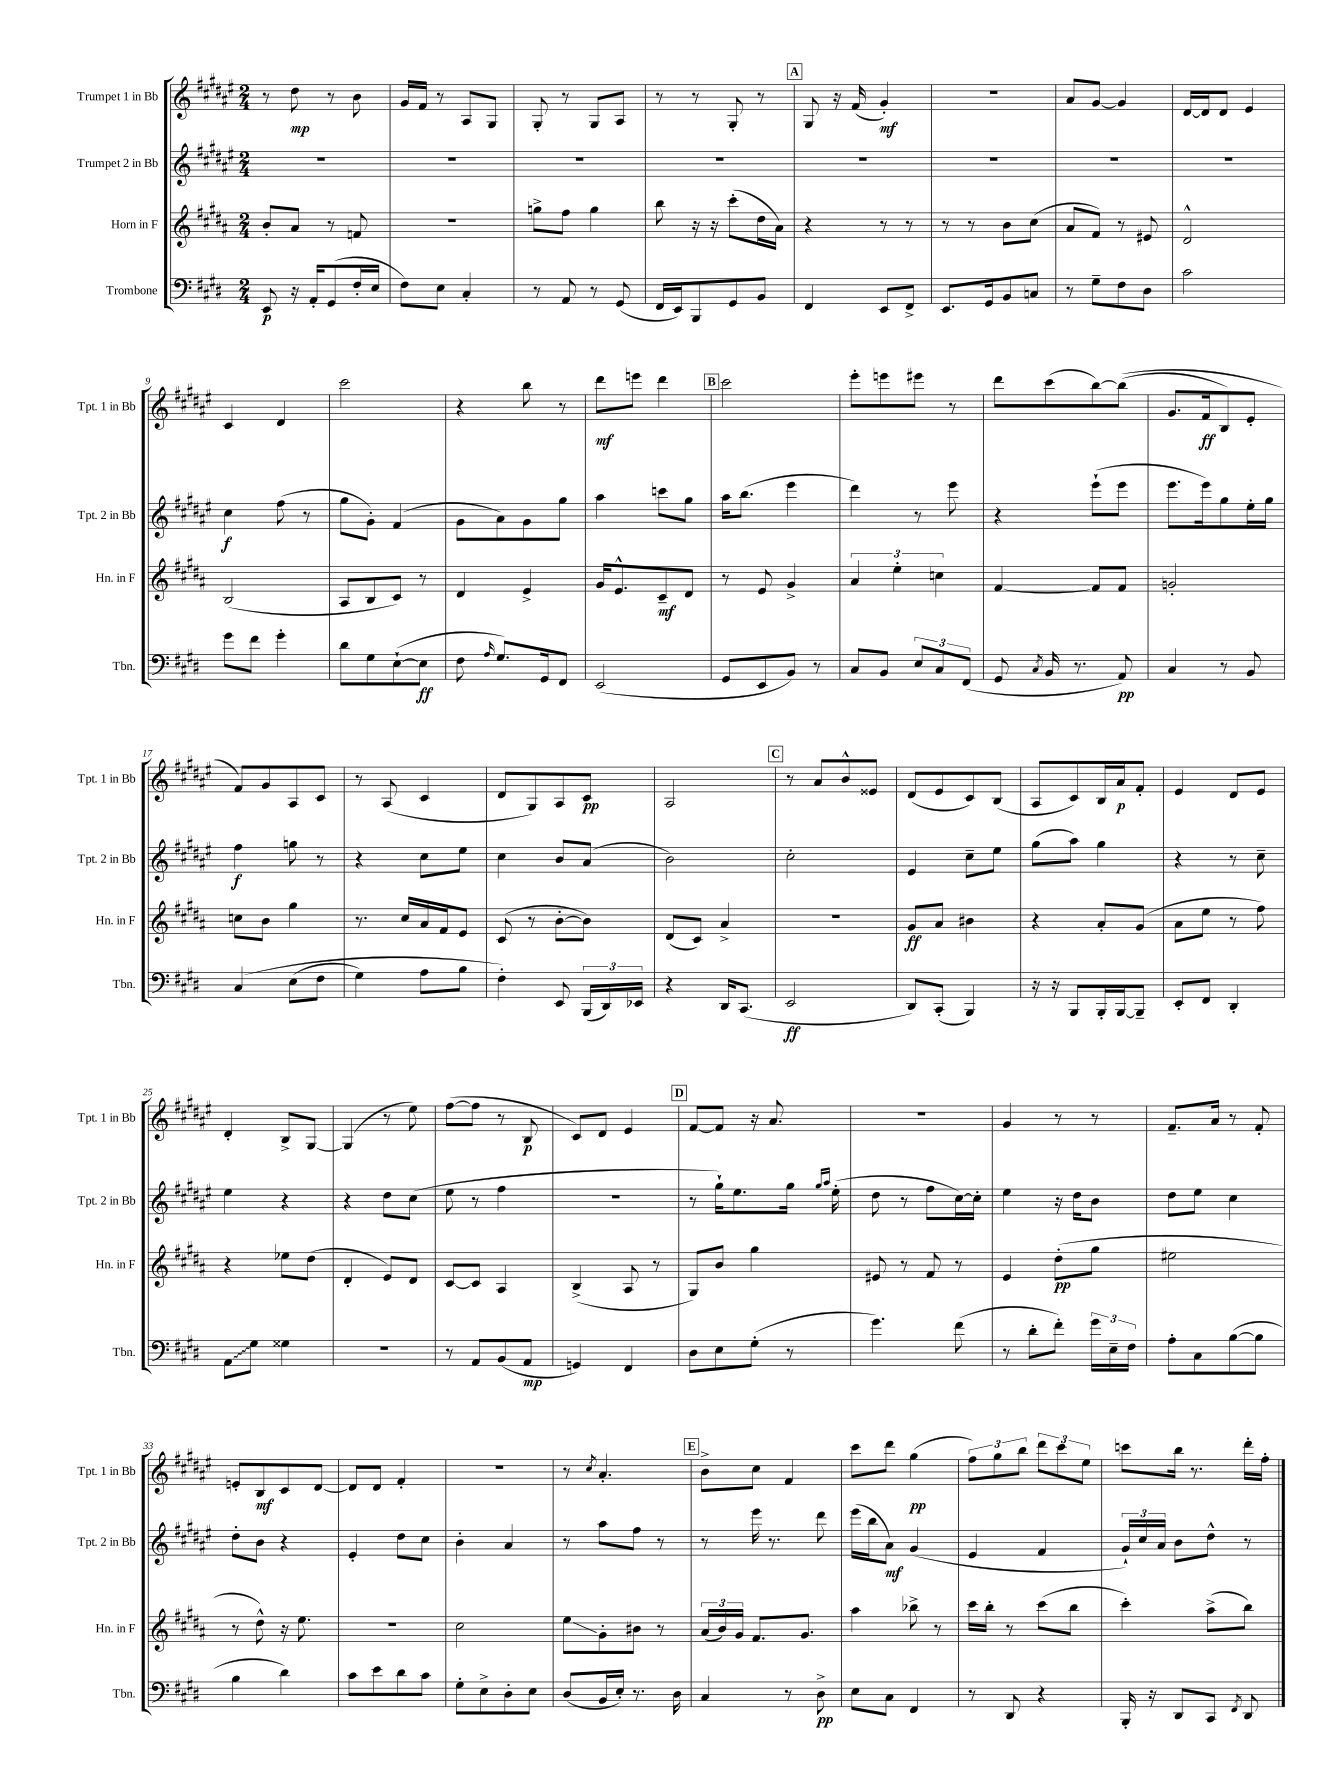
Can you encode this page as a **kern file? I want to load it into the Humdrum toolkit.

**kern	**kern	**kern	**kern
*staff4	*staff3	*staff2	*staff1
*clefF4	*clefG2	*clefG2	*clefG2
*k[f#c#g#d#]	*k[f#c#g#d#a#]	*k[f#c#g#d#a#e#]	*k[f#c#g#d#a#e#]
*M2/4	*M2/4	*M2/4	*M2/4
8EE	8b'	2r	8r
16r	8a#	.	8dd#
16AA'	.	.	.
(8GG#	8r	.	8r
16F#'	8f	.	8b
16E	.	.	.
=	=	=	=
8F#)	2r	2r	16g#
.	.	.	16f#
8E	.	.	8r
4C#'	.	.	8A#
.	.	.	8G#
=	=	=	=
8r	8gg^	2r	8G#'
8AA	8ff#	.	8r
8r	4gg	.	8G#
(8GG#	.	.	8A#
=	=	=	=
16FF#	8bb	2r	8r
16EE)	.	.	.
8BBB	16r	.	8r
.	16r	.	.
8GG#	(8ccc#'	.	8G#'
8BB	16dd#	.	8r
.	16a#)	.	.
=	=	=	=
4FF#	4r	2r	8G#
.	.	.	16r
.	.	.	(16f#
8EE	8r	.	4g#')
8FF#^	8r	.	.
=	=	=	=
8.EE	8r	2r	2r
.	8r	.	.
16GG#	.	.	.
8BB	8b	.	.
8C	(8cc#	.	.
=	=	=	=
8r	8a#	2r	8a#
8G#~	8f#)	.	[8g#
8F#	8r	.	4g#]
8D#	8e#	.	.
=	=	=	=
2c#	2d#^^	2r	[16d#
.	.	.	16d#]
.	.	.	8d#
.	.	.	4e#
=	=	=	=
8g#	(2B	4cc#	4c#
8f#	.	.	.
4g#'	.	(8ff#	4d#
.	.	8r	.
=	=	=	=
8d#	8A#	8gg#	2ccc#
8G#	8B	8g#')	.
([8E`	8c#)	(4f#	.
8E]	8r	.	.
=	=	=	=
8F#	4d#	8g#	4r
16qqA	.	.	.
8.G#)	.	8a#)	.
.	4e^	8g#	8bb
16GG#	.	.	.
8FF#	.	8gg#	8r
=	=	=	=
(2EE	16g#	4aa#	8ddd#
.	8.e^^	.	.
.	.	.	8eee
.	8c#~	8ccc	4ddd#
.	8d#	8gg#	.
=	=	=	=
8GG#	8r	16aa#	2ccc#
.	.	(8.bb	.
8EE	8e	.	.
8BB)	4g#^	4eee#	.
8r	.	.	.
=	=	=	=
8C#	6a#	4ddd#)	8eee#'
8BB	.	.	8eee
.	6ee'	.	.
12E	.	8r	8eee#
12C#	6cc	.	.
.	.	8eee#	8r
(12FF#	.	.	.
=	=	=	=
8GG#	[4f#	4r	8ddd#
8qC#	.	.	.
16BB	.	.	(8ccc#
8.r	.	.	.
.	8f#]	(8eee#`	[8bb)
8AA)	8f#	8eee#	&((8bb]
=	=	=	=
4C#	2g'	8.eee#	8.g#
.	.	16eee#)	16f#
8r	.	8gg#	8B)
8BB	.	16ee#'	8e#'
.	.	16gg#	.
=	=	=	=
&(4C#	8cc	4ff#	8f#&)
.	8b	.	8g#
(8E	4gg#	8gg	8A#
8F#	.	8r	8c#
=	=	=	=
4G#)	8.r	4r	8r
.	.	.	(8A#
.	16cc#	.	.
8A	16a#	8cc#	4c#
.	16f#	.	.
8B	8e	8ee#	.
=	=	=	=
4F#'&)	(8c#	4cc#	8d#
.	8r	.	8G#)
8EE	[8b'	8b	8A#
(24BBB	8b])	(8a#	8c#
24DD#)	.	.	.
24EE-	.	.	.
=	=	=	=
4r	(8d#	2b)	2A#
.	8c#)	.	.
16DD#	4a#^	.	.
(8.CC#	.	.	.
=	=	=	=
2EE	2r	2cc#'	8r
.	.	.	8a#
.	.	.	8b^^
.	.	.	8e##
=	=	=	=
8DD#)	8g#	4e#	(8d#
(8CC#'	8a#	.	8e#
4BBB)	4b#	8cc#~	8c#)
.	.	8ee#	(8B
=	=	=	=
16r	4r	(8gg#	8A#
16r	.	.	.
8BBB	.	8aa#)	8c#)
16BBB'	8a#'	4gg#	16B
[16BBB	.	.	16a#
8BBB~]	(8g#	.	8f#'
=	=	=	=
8EE'	8a#	4r	4e#
8FF#	8ee	.	.
4DD#'	8r	8r	8d#
.	8ff#)	8cc#~	8e#
=	=	=	=
8AA	4r	4ee#	4d#'
8G#	.	.	.
4G##	8ee-	4r	8B^
.	(8dd#	.	[8G#
=	=	=	=
2r	4d#'	4r	(4G#]
.	8e)	8dd#	8r
.	8d#	(8cc#	8ee#)
=	=	=	=
8r	[8c#	8ee#	([8ff#
8AA	8c#]	8r	8ff#]
(8BB	4A#	4ff#	8r
8AA	.	.	8B
=	=	=	=
4GG)	(4B^	2r	8c#)
.	.	.	8d#
4FF#	8A#	.	4e#
.	8r	.	.
=	=	=	=
8D#	8G#)	8r	[8f#
8E	8b	16gg#`)	8f#]
.	.	8.ee#	.
(8G#'	4gg#	.	16r
.	.	.	8.a#
8r	.	16gg#	.
.	.	16qqgg#	.
.	.	16qqaa#	.
.	.	(16ee#'	.
=	=	=	=
4.g#)	8e#	8dd#	2r
.	8r	8r	.
.	8f#	8ff#	.
(8f#	8r	[16cc#)	.
.	.	16cc#']	.
=	=	=	=
8r	4e	4ee#	4g#
8d#'	.	.	.
8f#')	(8dd#'	16r	8r
.	.	16dd#	.
24g#	8gg#	8b	8r
24E~	.	.	.
24F#	.	.	.
=	=	=	=
8A'	2ee#	8dd#	8.f#~
8C#	.	8ee#	.
.	.	.	16a#
([8B	.	4cc#	8r
8B]	.	.	8f#'
=	=	=	=
4B	8r	8dd#'	8e'
.	8dd#^^)	8b	8B
4d#)	16r	4r	8c#
.	8.ee	.	.
.	.	.	[8d#
=	=	=	=
8c#	2r	4e#'	8d#]
8e	.	.	8d#
8d#	.	8dd#	4f#'
8c#	.	8cc#	.
=	=	=	=
8G#'	2cc#	4b'	2r
8E^	.	.	.
8D#'	.	4a#	.
8E	.	.	.
=	=	=	=
(8D#	8ee	8r	8r
.	.	.	8qcc#
16BB	8g#'	8aa#	4.a#'
16E')	.	.	.
8.r	8b#	8ff#	.
.	8r	8r	.
16D#	.	.	.
=	=	=	=
4C#	(24a#	8r	8b^
.	24b)	.	.
.	24g#	.	.
.	8.f#	16eee#	8cc#
.	.	8.r	.
8r	.	.	4f#
.	8.g#	.	.
8D#^	.	8ddd#	.
=	=	=	=
8E	4aa#	(16eee#	8ccc#
.	.	16bb	.
8C#	.	8a#)	8ddd#
4FF#	8bb-^	(4g#	(4gg#
.	8r	.	.
=	=	=	=
8r	16ccc#	4e#	12ff#)
.	16bb'	.	.
.	.	.	12gg#
8DD#	8r	.	.
.	.	.	12bb
4r	(8ccc#	4f#	12ddd#
.	.	.	12ccc#
.	8bb	.	.
.	.	.	12ee#
=	=	=	=
16BBB'	4ccc#')	24g#`)	8ccc
.	.	24cc#	.
16r	.	.	.
.	.	24a#	.
8DD#	.	8b	16bb
.	.	.	8.r
8CC#	(8aa#^	8dd#^^	.
8qFF#	.	.	.
8DD#	8bb)	8r	16ddd#'
.	.	.	16ff#'
==	==	==	==
*-	*-	*-	*-
